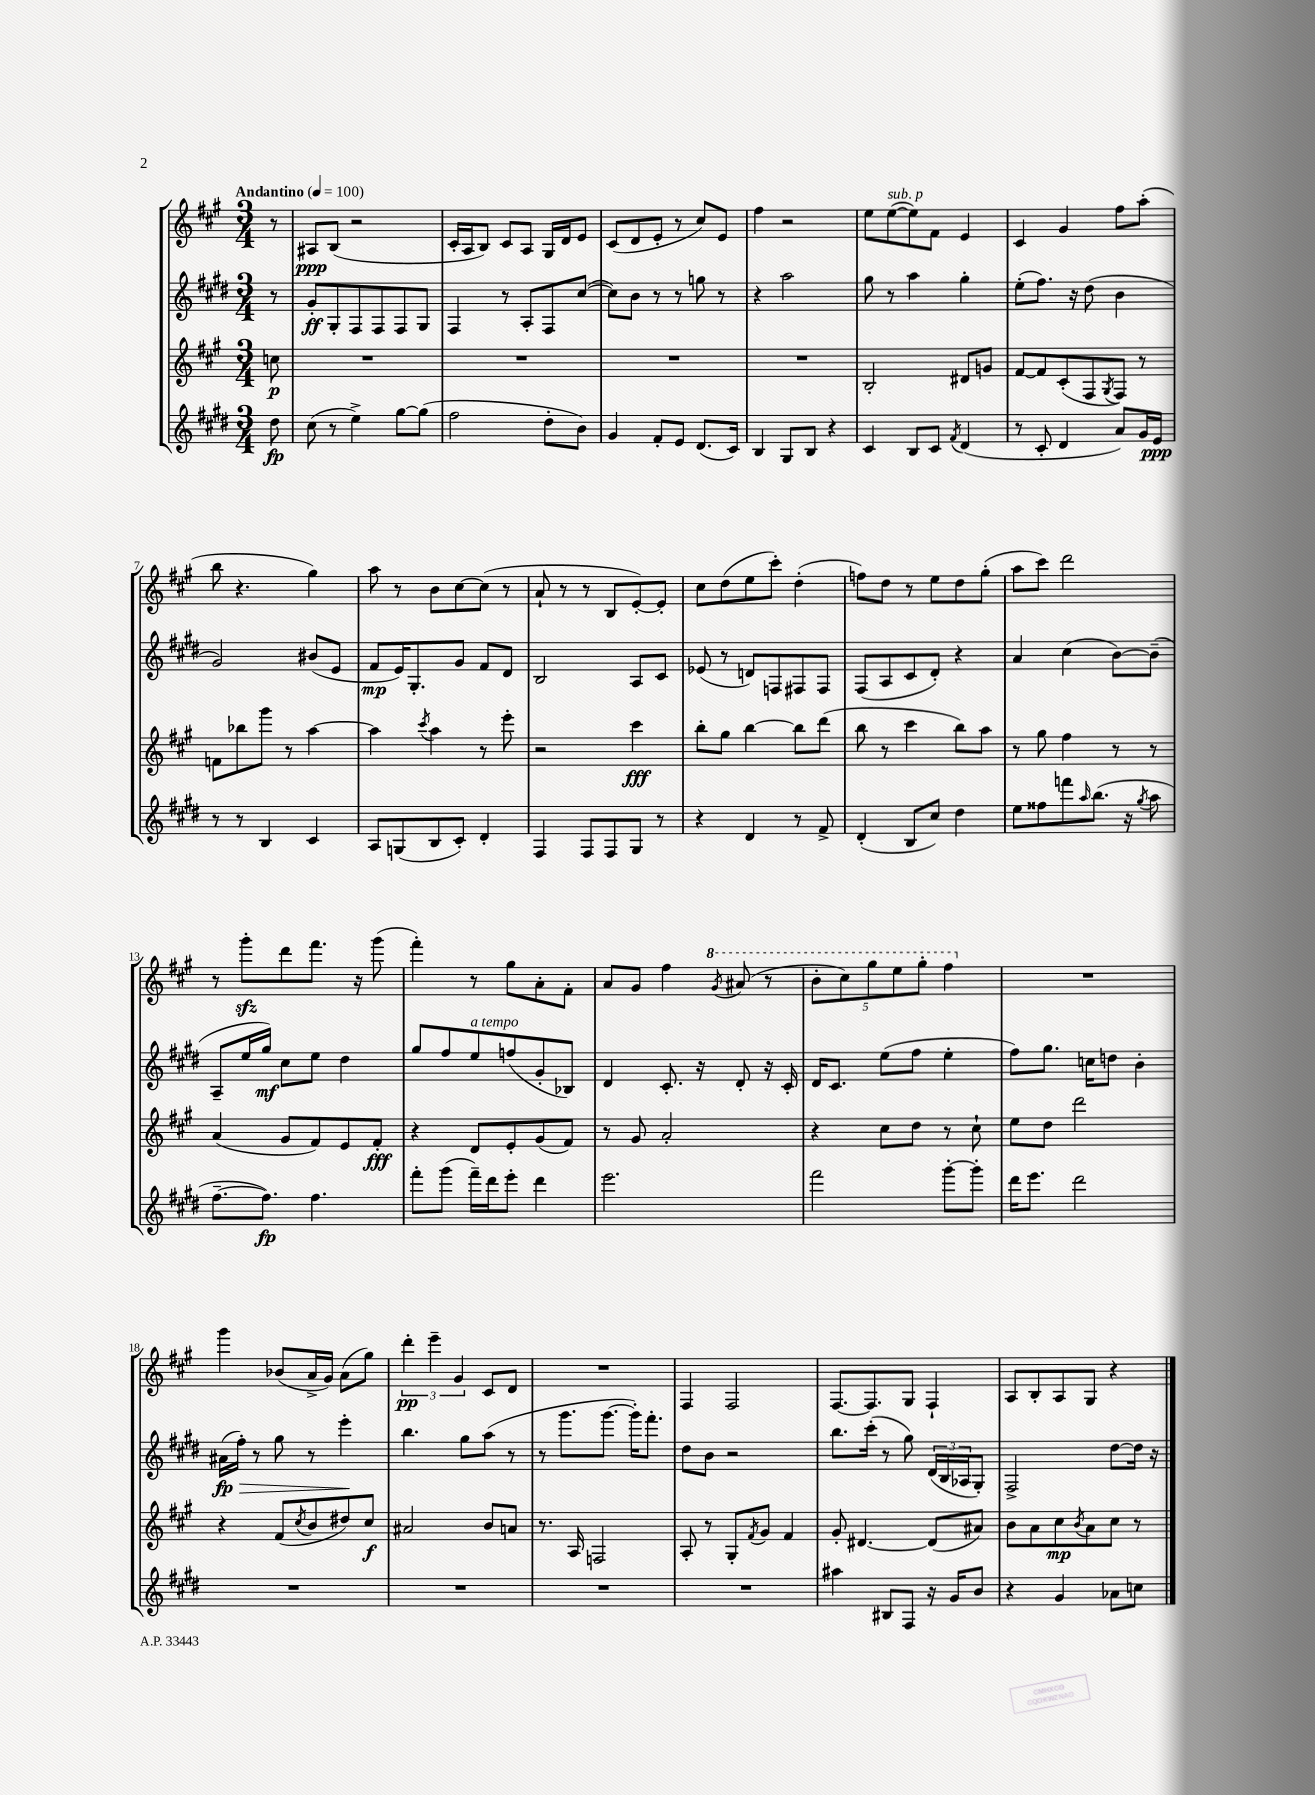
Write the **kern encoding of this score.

**kern	**kern	**kern	**kern
*staff4	*staff3	*staff2	*staff1
*clefG2	*clefG2	*clefG2	*clefG2
*k[f#c#g#d#]	*k[f#c#g#]	*k[f#c#g#d#]	*k[f#c#g#]
*M3/4	*M3/4	*M3/4	*M3/4
*MM100	*MM100	*MM100	*MM100
8dd#	8cc	8r	8r
=	=	=	=
(8cc#	2.r	8g#'	8A#
8r	.	8G#'	(8B
4ee^)	.	8F#	2r
.	.	8F#	.
[8gg#	.	8F#	.
(8gg#]	.	8G#	.
=	=	=	=
2ff#	2.r	4F#	16c#'
.	.	.	16A
.	.	.	8B)
.	.	8r	8c#
.	.	8A'	8A
8dd#'	.	8F#	16G#
.	.	.	16d
8b)	.	([8cc#	8e
=	=	=	=
4g#	2.r	8cc#])	(8c#
.	.	8b	8d
8f#'	.	8r	8e'
8e	.	8r	8r
(8.d#	.	8gg	8cc#)
.	.	8r	8e
16c#)	.	.	.
=	=	=	=
4B	2.r	4r	4ff#
8G#	.	2aa	2r
8B	.	.	.
4r	.	.	.
=	=	=	=
4c#	2B'	8gg#	8ee
.	.	8r	([8ee
8B	.	4aa	8ee])
8c#	.	.	8f#
8qf#	.	.	.
(4d#	8d#	4gg#'	4e
.	8g	.	.
=	=	=	=
8r	[8f#	(8ee'	4c#
8c#'	8f#]	8.ff#)	.
4d#	(8c#'	.	4g#
.	.	16r	.
.	8F#	(8dd#	.
.	8qG#	.	.
8a)	8F#)	4b	8ff#
16g#	8r	.	(8aa'
16e	.	.	.
=	=	=	=
8r	8f	2g#)	8bb
8r	8bb-	.	4.r
4B	8ggg#	.	.
.	8r	.	.
4c#	[4aa	(8b#	4gg#)
.	.	8e	.
=	=	=	=
8A	4aa]	8f#	8aa
(8G	.	16e)	8r
.	.	8.G#'	.
.	8qccc#	.	.
8B	4aa	.	8b
8c#')	.	8g#	[8cc#
4d#'	8r	8f#	(8cc#]
.	8eee'	8d#	8r
=	=	=	=
4F#	2r	2B	8a`
.	.	.	8r
8F#	.	.	8r
8F#	.	.	8B
8G#	4ccc#	8A	[8e')
8r	.	8c#	8e']
=	=	=	=
4r	8bb'	(8e-	8cc#
.	8gg#	8r	(8dd
4d#	[4bb	8d)	8ee
.	.	8F	8ccc#')
8r	8bb]	8F#	(4dd'
8f#^	(8ddd	8F#	.
=	=	=	=
(4d#'	8bb	(8F#	8ff)
.	8r	8A	8dd
8B	4ccc#	8c#	8r
8cc#)	.	8d#')	8ee
4dd#	8bb)	4r	8dd
.	8aa	.	(8gg#'
=	=	=	=
8ee	8r	4a	8aa
8ff##	8gg#	.	8ccc#)
8fff	4ff#	(4cc#	2ddd
16qqaa	.	.	.
(8.bb	.	.	.
.	8r	[8b)	.
16r	.	.	.
8qgg#	.	.	.
8aa	8r	(8b~]	.
=	=	=	=
[8.ff#~	(4a	8A~	8r
.	.	16ee	8ggg#'
8.ff#])	.	16gg#)	.
.	8g#	8cc#	8ddd
4.ff#	8f#)	8ee	8.fff#
.	8e	4dd#	.
.	.	.	16r
.	8f#'	.	(8ggg#
=	=	=	=
8fff#'	4r	8gg#	4fff#')
(8ggg#	.	8ff#	.
16fff#~)	8d	8ee	8r
16ddd#	.	.	.
8eee'	8e'	(8ff	8gg#
4ddd#	(8g#	8g#'	8a'
.	8f#)	8B-)	8f#'
=	=	=	=
2.eee	8r	4d#	8a
.	8g#	.	8g#
.	2a'	8.c#'	4ff#
.	.	16r	.
.	.	.	8qgg#
.	.	8d#'	(8aa#
.	.	16r	8r
.	.	16c#'	.
=	=	=	=
2fff#	4r	16d#	10bb'
.	.	8.c#	.
.	.	.	10ccc#)
.	.	.	10ggg#
.	8cc#	(8ee	.
.	.	.	10eee
.	8dd	8ff#	.
.	.	.	10ggg#'
[8ggg#'	8r	4ee'	4fff#
8ggg#']	8cc#`	.	.
=	=	=	=
16ddd#	8ee	8ff#)	2.r
8.eee	.	.	.
.	8dd	8.gg#	.
2ddd#	2ddd	.	.
.	.	16cc	.
.	.	8dd	.
.	.	4b'	.
=	=	=	=
2.r	4r	(16a#	4ggg#
.	.	16ff#')	.
.	.	8r	.
.	(8f#	8gg#	(8b-
.	8qcc#	.	.
.	8b	8r	16a^
.	.	.	16g#)
.	8dd#)	4eee'	(8a
.	8cc#	.	8gg#)
=	=	=	=
2.r	2a#	4.bb	6ddd'
.	.	.	6eee~
.	.	.	6g#
.	.	8gg#	.
.	8b	(8aa	8c#
.	8a	8r	8d
=	=	=	=
2.r	8.r	8r	2.r
.	.	8.ggg#	.
.	16A	.	.
.	2F	.	.
.	.	[8.ggg#	.
.	.	16ggg#'])	.
.	.	8.fff#'	.
=	=	=	=
2.r	8A'	8dd#	4F#
.	8r	8b	.
.	8G#'	2r	2F#
.	8qf#	.	.
.	8g#	.	.
.	4f#	.	.
=	=	=	=
4aa#	8g#'	8.bb	[8.F#
.	[4.d#	.	.
.	.	(16ccc#'	8.F#]
8B#	.	8r	.
8F#	.	8gg#)	8G#
16r	(8d#]	(24d#	4F#`
.	.	24B	.
16g#	.	.	.
.	.	24A-	.
8b	8a#)	8G#')	.
=	=	=	=
4r	8b	2F#^	8A
.	8a	.	8B'
4g#	8cc#	.	8A
.	8qb	.	.
.	8a	.	8G#
8a-	8cc#	[8dd#	4r
8cc	8r	16dd#]	.
.	.	16r	.
==	==	==	==
*-	*-	*-	*-
